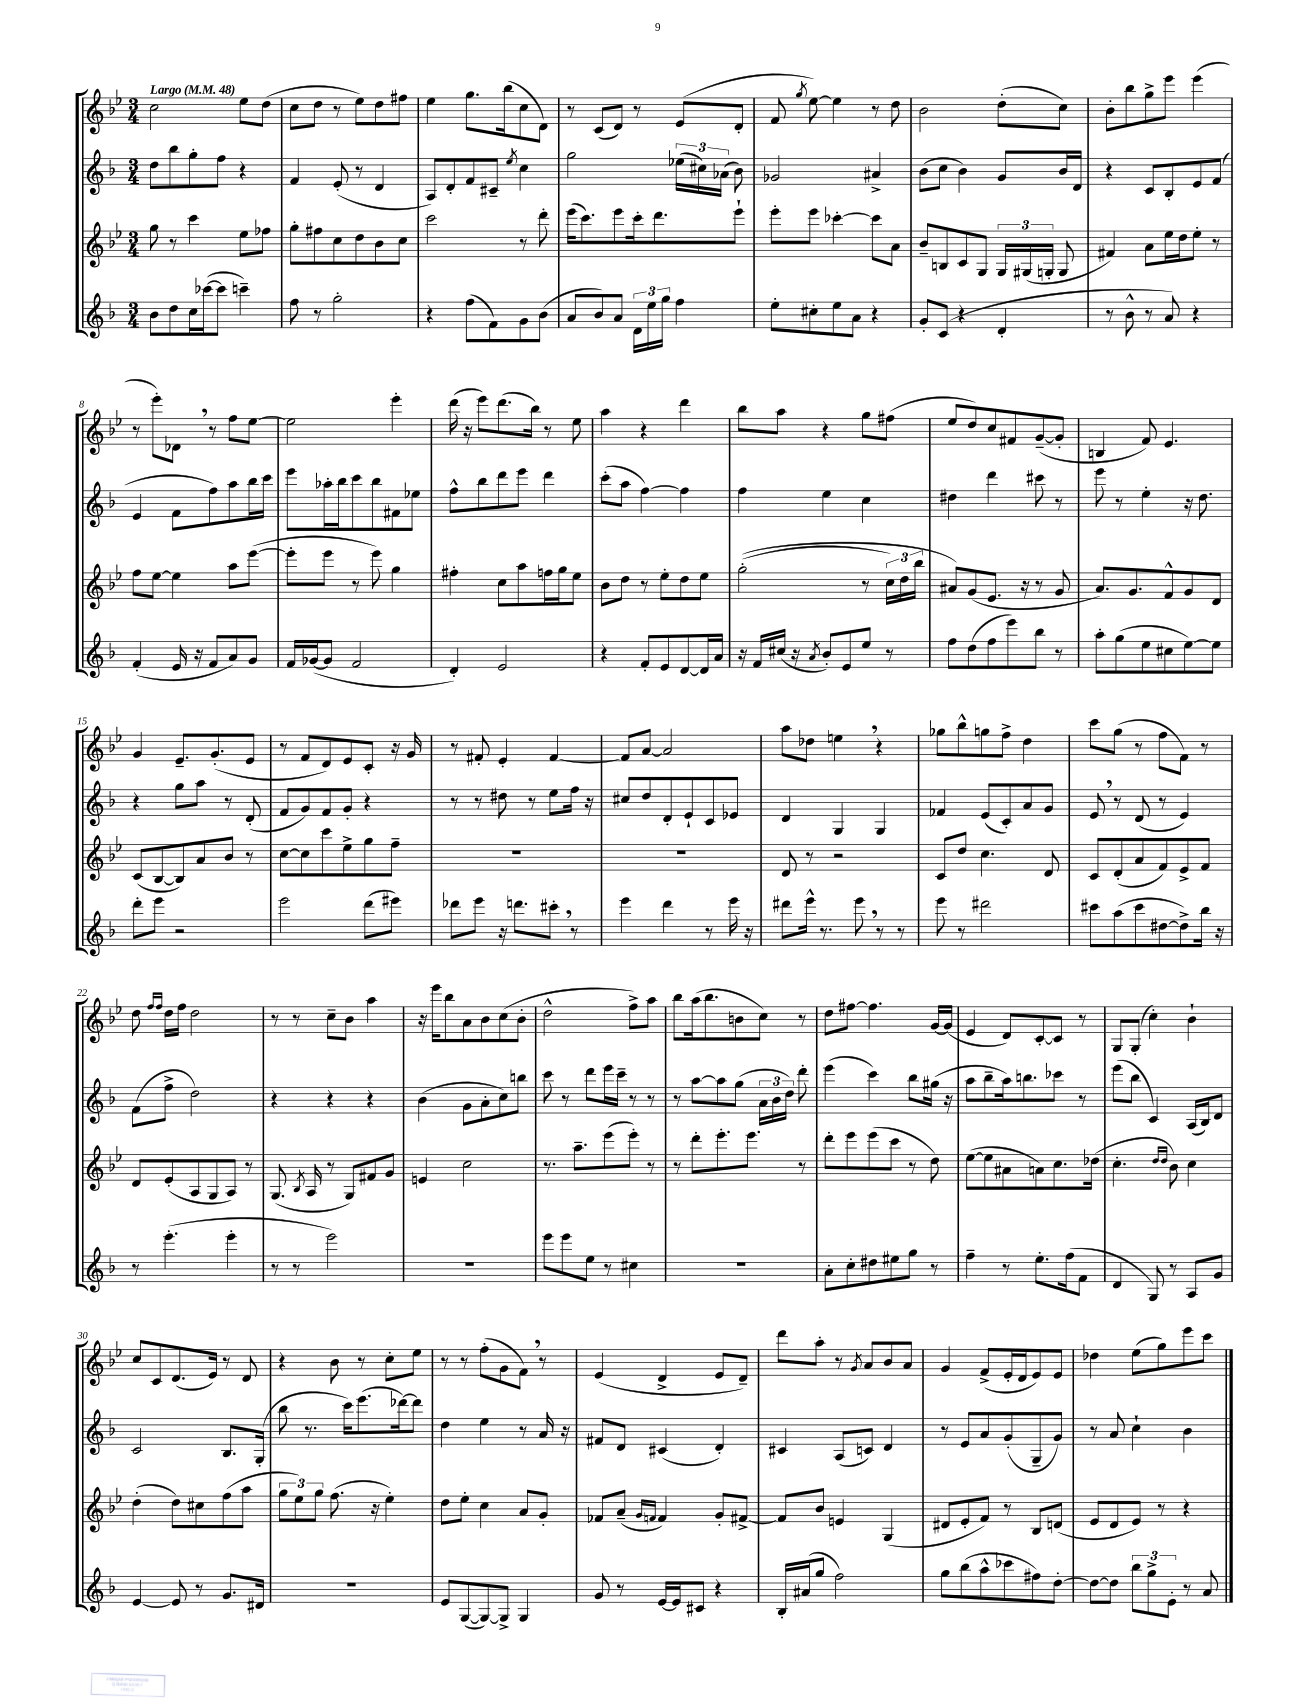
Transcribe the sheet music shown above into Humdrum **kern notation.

**kern	**kern	**kern	**kern
*part4	*part3	*part2	*part1
*staff4	*staff3	*staff2	*staff1
*clefG2	*clefG2	*clefG2	*clefG2
*k[b-]	*k[b-e-]	*k[b-]	*k[b-e-]
*M3/4	*M3/4	*M3/4	*M3/4
*MM48	*MM48	*MM48	*MM48
=1	=1	=1	=1
!	!	!	!LO:TX:a:B:t=Largo
8b-\L	8gg\	8dd\L	2cc\
8dd\	8r	8bb-\	.
16cc\L	4ccc\	8gg'\	.
([16ccc-X\J	.	.	.
8ccc-\J]	.	8ff\J	.
4cccn~\)	8ee-\L	4r	8ee-\L
.	8ff-X\J	.	(8dd\J
=2	=2	=2	=2
8ff\	8gg'\L	4f/	8cc\L
8r	8ff#X\	.	8dd\J
2gg'\	8cc\	(8e'/	8r
.	8dd\	8r	8ee-\L)
.	8b-\	4d/	8dd\
.	8cc\J	.	8ff#X\J
=3	=3	=3	=3
4r	2ccc\	8A/L)	4ee-\
.	.	8d'/	.
(8ff\L	.	8f/	8.gg\L
8f\)	.	8c#X~/J	.
.	.	.	(16bb-\k
.	.	8qee/	.
8g\	8r	4cc\	8cc\
(8b-\J	8ddd'\	.	8d\J)
=4	=4	=4	=4
8a/L	(16eee-\KL	2gg\	8r
.	8.ccc\)	.	.
8b-/)	.	.	(8c/L
8a/J	8eee-\	.	8d/J)
24d\LL	16ccc'\k	.	8r
24ee\	.	.	.
.	8.ddd\	.	.
24gg\JJ	.	.	.
4ff\	.	(24ee-X\LL	(8e-/L
.	.	24cc#X\)	.
.	.	(24a-X\JJ	.
.	8eee-`\J	8b-\)	8d'/J
=5	=5	=5	=5
8ee'\L	8eee-'\L	2g-X/	8f/
.	.	.	8qgg/
8cc#X'\	8eee-\J	.	[8ee-\)
8ee\	[4ccc-X'\	.	4ee-\]
8a\J	.	.	.
4r	8ccc-\L]	4a#X^/	8r
.	8a\J	.	8dd\
=6	=6	=6	=6
8g'/L	8b-~/L	(8b-\L	2b-\
(8c/J	8Bn/	8cc\J	.
4r	8c/	4b-\)	.
.	8G/J	.	.
4d'/	24G/LL	8g/L	(8dd'\L
.	(24G#X/	.	.
.	24Gn'/JJ	.	.
.	8G/	16b-/L	8cc\J)
.	.	16d/JJ	.
=7	=7	=7	=7
8r	4f#X/)	4r	8b-'\L
8b-^^\	.	.	8bb-\
8r	8a\L	8c/L	8gg^\
8a/)	16ee-\L	8B-'/	8eee-\J
.	16dd\J	.	.
4r	8ee-'\J	8e/	(4eee-\
.	8r	(8f/J	.
!!LO:LB:g=z
=8	=8	=8	=8
(4f'/	8ff\L	4e/	8r
.	[8ee-\J	.	8eee-'\L)
16e/	4ee-\]	8f\L	8d-X,\J
16r	.	.	.
8f/L	.	8ff\)	8r
8a/)	8aa\L	8aa\	8ff\L
8g/J	([8eee-\J	16bb-\L	[8ee-\J
.	.	16ccc\JJ	.
=9	=9	=9	=9
16f/LL	8eee-'\L]	8eee\L	2ee-\]
([16g-X/J	.	.	.
8g-/J]	8eee-\J	16aa-X'\L	.
.	.	16bb-\J	.
2f/	8r	8ccc\	.
.	8eee-\)	8bb-\	.
.	4gg\	8f#X\	4eee-'\
.	.	8ee-X\J	.
=10	=10	=10	=10
4d'/)	4ff#X'\	8ff^^\L	(16ddd\
.	.	.	16r
.	.	8bb-\	8eee-\L)
2e/	8cc\L	8ddd\	(8.ddd\
.	8aa\	8eee\J	.
.	.	.	16bb-\Jk)
.	16ffn\L	4ddd\	8r
.	16gg\J	.	.
.	8ee-\J	.	8ee-\
=11	=11	=11	=11
4r	8b-\L	(8ccc'\L	4aa\
.	8dd\J	8aa\J	.
8f'/L	8r	[4ff\)	4r
8e/	8ee-'\L	.	.
[8d/	8dd\	4ff\]	4ddd\
16d/L]	8ee-\J	.	.
16a/JJ	.	.	.
=12	=12	=12	=12
16r	((2gg'\	4ff\	8bb-\L
16f/LL	.	.	.
(16cc#X/JJ	.	.	8aa\J
16r	.	.	.
8qa/	.	.	.
8b-'/L)	.	4ee\	4r
8e/	.	.	.
8ee/J	8r	4cc\	8gg\L
8r	24cc\LL)	.	(8ff#X\J
.	24dd\	.	.
.	24bb-\JJ	.	.
=13	=13	=13	=13
8ff\L	8a#X/L)	4dd#X\	8ee-/L
(8dd\	(8g/	.	8dd/)
8ff\	8.e-/J	4ddd\	8cc/
8eee\)	.	.	8f#X/
.	16r	.	.
8bb-\J	8r	8ccc#X\	([8g~/
8r	8g/	8r	8g'/J]
=14	=14	=14	=14
8aa'\L	8.a/L)	8eee\	4Bn/
(8gg\	.	8r	.
.	8.g/	.	.
8ee\	.	4ee'\	8f/)
8cc#X\	8f^^/	.	4.e-/
[8ee\)	8g/	16r	.
.	.	8.dd\	.
8ee\J]	8d/J	.	.
!!LO:LB:g=z
=15	=15	=15	=15
8ddd'\L	(8c/L	4r	4g/
8eee\J	[8B-/	.	.
2r	8B-/])	8gg\L	8.e-~/L
.	8a/	8aa\J	.
.	.	.	(8.g'/
.	8b-/J	8r	.
.	8r	(8d'/	8e-/J
=16	=16	=16	=16
2eee\	[8cc\L	8f/L	8r
.	8cc\]	8g/)	8f/L
.	8ccc\	8f/	8d/)
.	8ee-^\	8g'/J	8e-/
(8ddd\L	8gg\	4r	8c'/J
8eee#X\J)	8ff~\J	.	16r
.	.	.	16g/
=17	=17	=17	=17
8ddd-X\L	2.r	8r	8r
8eee\J	.	8r	8f#X'/
16r	.	8dd#X\	4e-'/
8.dddn\L	.	.	.
.	.	8r	.
8ccc#X',\J	.	8ee\L	[4f#/
8r	.	16ff\Jk	.
.	.	16r	.
=18	=18	=18	=18
4eee\	2.r	8cc#X/L	8f#/L]
.	.	8dd/	[8a/J
4ddd\	.	8d'/	2a/]
.	.	8e`/	.
8r	.	8c/	.
16eee\	.	8e-X/J	.
16r	.	.	.
=19	=19	=19	=19
8ddd#X\L	8d/	4d/	8aa\L
16eee^^\Jk	8r	.	8dd-X\J
8.r	.	.	.
.	2r	4G/	4een,\
8eee,\	.	.	.
8r	.	4G/	4r
8r	.	.	.
=20	=20	=20	=20
8eee\	8c/L	4f-X/	8gg-X\L
8r	8dd/J	.	8bb-^^\
2ddd#X\	4.cc\	(8e/L	8ggn\
.	.	8c'/)	8ff^\J
.	.	8a/	4dd\
.	8d/	8g/J	.
=21	=21	=21	=21
8ccc#X\L	8c/L	8e,/	8ccc\L
(8aa\	(8d'/	8r	(8gg\J
8ccc#\	8a/	(8d/	8r
[8dd#X\	8f/)	8r	8ff\L
8dd#^\])	8e-^/	4e/)	8f\J)
16bb-\Jk	8f/J	.	8r
16r	.	.	.
!!LO:LB:g=z
=22	=22	=22	=22
8r	8d/L	(8f\L	8dd\
.	.	.	16qqff/LL
.	.	.	16qqff/JJ
(4.eee'\	(8e-'/	8ff^\J	16dd\LL
.	.	.	16ff\JJ
.	8A/	2dd\)	2dd\
.	8G/	.	.
4eee'\	8A/J)	.	.
.	8r	.	.
=23	=23	=23	=23
8r	(8.G/	4r	8r
8r	.	.	8r
.	8qB-/	.	.
.	16A/	.	.
2eee\)	8r	4r	8cc~\L
.	8G/L)	.	8b-\J
.	8f#X/	4r	4aa\
.	8g/J	.	.
=24	=24	=24	=24
2.r	4en/	(4b-\	16r
.	.	.	16eee-\KL
.	.	.	8bb-\
.	2cc\	8g\L	8a\
.	.	8a'\	8b-\
.	.	8cc\)	(8cc\
.	.	8bbn\J	8b-'\J
=25	=25	=25	=25
8eee\L	8.r	8ccc\	2dd^^\
8eee\	.	8r	.
.	8.aa~\L	.	.
8ee\J	.	8ddd\L	.
8r	(8eee-\	16eee\L	.
.	.	16ccc~\JJ	.
4cc#X\	8eee-'\J)	8r	8ff^\L)
.	8r	8r	8aa\J
=26	=26	=26	=26
2.r	8r	8r	8bb-\L
.	8ddd'\L	[8aa\L	(16aa\k
.	.	.	8.bb-\
.	8.eee-'\	8aa\]	.
.	.	(8gg\J	8bn\
.	8.eee-\J	.	.
.	.	24a\LL	8cc\J)
.	.	24b-\	.
.	.	24dd\JJ)	.
.	8r	8ddd'\	8r
=27	=27	=27	=27
8a'\L	8ddd'\L	(4eee\	8dd\L
8cc'\	8eee-\	.	[8ff#X\J
8dd#X\	(8eee-\	4ccc\)	4.ff#\]
8ee#X\	8ccc\J	.	.
8gg\J	8r	8bb-\L	.
8r	8dd\)	(16gg#X\Jk	[16g/LL
.	.	16r	(16g/JJ]
=28	=28	=28	=28
4ff~\	([8ee-\L	8aa\L	4e-/
.	8ee-\]	8bb-~\	.
8r	8a#X\	16aa\k)	8d/L)
.	.	8.bbn\	.
8.ee'\L	8an\)	.	[8c'/
.	8.cc\	8ccc-X\J	8c/J]
(16ff\k	.	.	.
8f\J	.	8r	8r
.	(16dd-X\Jk	.	.
=29	=29	=29	=29
4d/	4.cc'\	(8eee\L	8G/L
.	.	8bb-\J	(8G'/J
8G/)	.	4c/)	4cc'\)
.	16qqdd/LL	.	.
.	16qqdd/JJ	.	.
8r	8b-\)	.	.
8A/L	4cc\	(16A/LL	4b-`\
.	.	16B-/J)	.
8g/J	.	8d/J	.
!!LO:LB:g=z
=30	=30	=30	=30
[4e/	(4dd'\	2c/	8cc/L
.	.	.	8c/
8e/]	8dd\L)	.	(8.d/
8r	8cc#X\	.	.
.	.	.	16e-/Jk)
8.g/L	(8ff\	8.B-/L	8r
.	8aa\J	.	8d/
16d#X/Jk	.	(16G'/Jk	.
=31	=31	=31	=31
2.r	12gg\L	8bb-\	4r
.	12ee-\)	.	.
.	.	8.r	.
.	12gg\J	.	.
.	(8.ff\	.	8b-\
.	.	16ccc\KL)	.
.	.	(8.eee\	8r
.	16r	.	.
.	4ee-'\)	.	8cc'\L
.	.	[16ddd-X\k)	.
.	.	8ddd-\J]	8ee-\J
=32	=32	=32	=32
8e/L	8dd\L	4dd\	8r
([8G/	8ee-'\J	.	8r
8G/_)	4cc\	4ee\	(8ff'\L
8G^/J]	.	.	8g\
4G/	8a/L	8r	8f,\J)
.	8g'/J	16a/	8r
.	.	16r	.
=33	=33	=33	=33
8g/	8f-X/L	8f#X/L	(4e-/
8r	(8a~/J	8d/J	.
.	16qqg/LL	.	.
.	16qqfn/JJ	.	.
[16e/LL	4f/)	(4c#X/	4d^/
16e/J]	.	.	.
8c#X/J	.	.	.
4r	8g'/L	4d'/)	8e-/L
.	[8f#X^/J	.	8d~/J)
=34	=34	=34	=34
16B-'/LL	8f#/L]	4c#X/	8ddd\L
(16a#X/J	.	.	.
8gg/J	8b-/J	.	8aa'\J
2ff\)	4en/	(8A/L	8r
.	.	.	8qg/
.	.	8cn/J)	8a/L
.	(4G/	4d/	8b-/
.	.	.	8a/J
=35	=35	=35	=35
8gg\L	8d#X/L	8r	4g/
(8bb-\	8e-'/	8e/L	.
8aa^^\	8f/J)	8a/	(8f^/L
8ccc-X\	8r	(8g'/	16e-'/L
.	.	.	16d/J
8ff#X\)	8B-/L	8G~/	8e-/)
[8dd'\J	(8dn/J	8g/J)	8e-/J
=36	=36	=36	=36
8dd\L_	8e-/L	8r	4dd-X\
8dd\J]	8d/	8a/	.
12bb-\L	8e-/J)	4cc`\	(8ee-\L
12gg^\	.	.	.
.	8r	.	8gg\)
12e'\J	.	.	.
8r	4r	4b-\	8eee-\
8a/	.	.	8ccc\J
==	==	==	==
*-	*-	*-	*-
